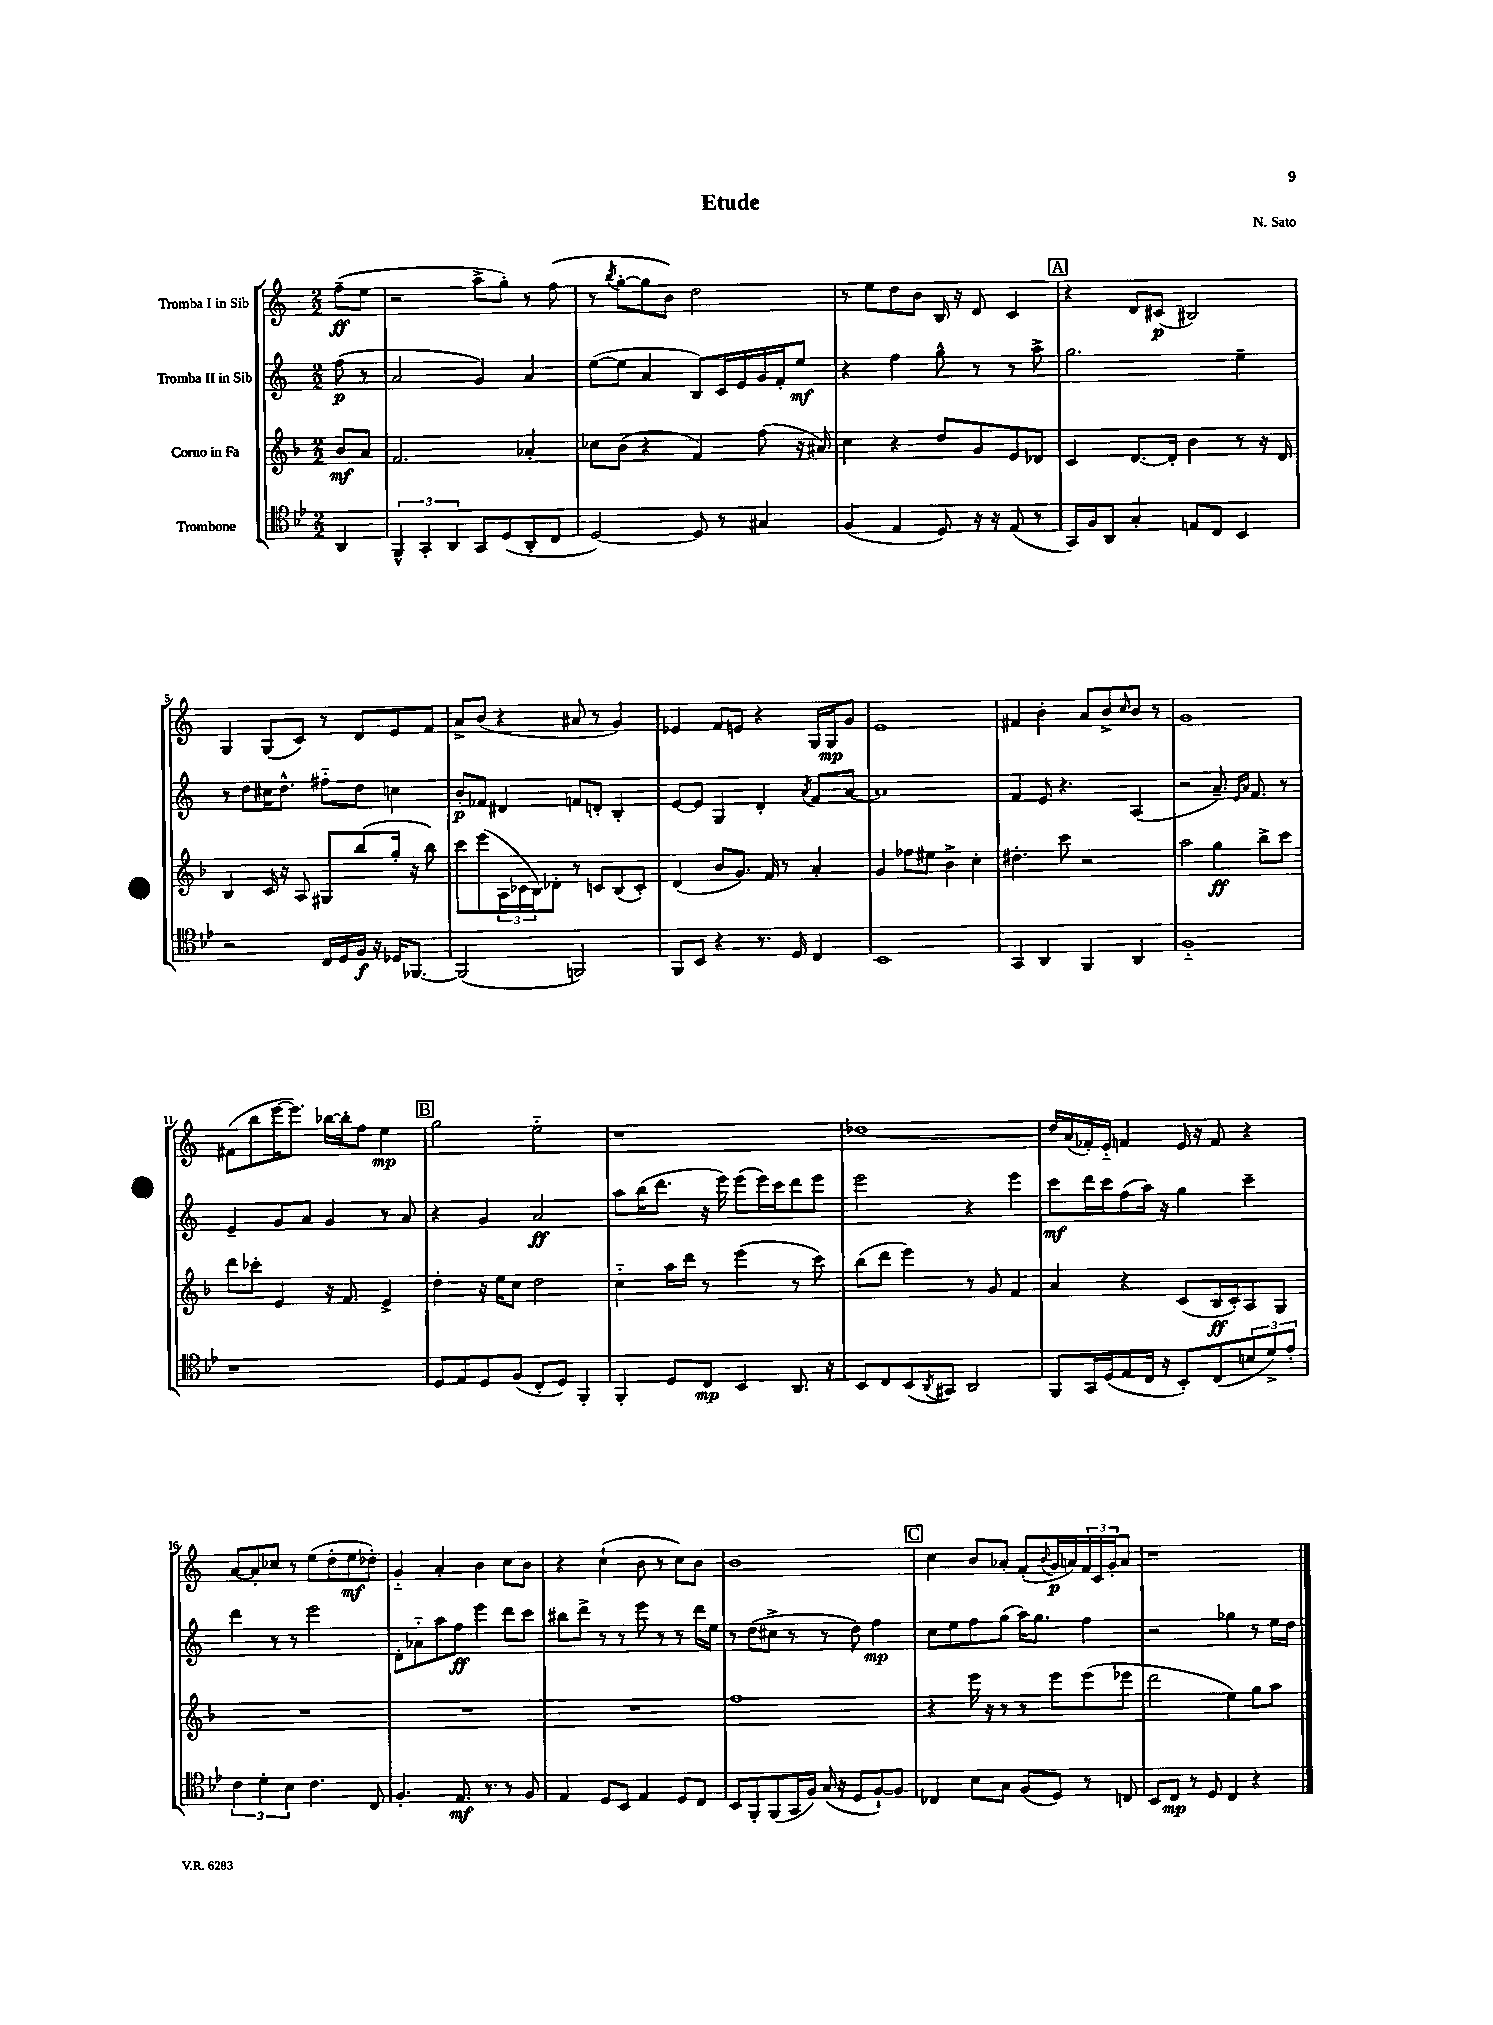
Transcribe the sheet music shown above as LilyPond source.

\header { title = "Etude" composer = "N. Sato" }
<<
\new StaffGroup <<
\new Staff = "s0" \with { instrumentName = "Tromba I in Sib" } {
    \clef treble \key c \major \numericTimeSignature \time 2/2 \partial 4
    f''8--\ff( e''8 |
    r2 a''8-> g''8-.) r8 f''8( |
    r8 \acciaccatura { b''8 } g''8~-. g''8 b'8) d''2 |
    r8 e''8 d''8 b'8 b16 r16 d'8 c'4 |
    \mark \markup { \box "A" } r4 d'8 cis'8\p( bis2) |
    g4 g8( c'8) r8 d'8 e'8 f'8 |
    a'8-> b'8( r4 ais'8 r8 g'4) |
    ees'4 f'8 e'8 r4 g16 g16\mp g'8 |
    e'1 |
    fis'4 b'4-. a'8 b'8-> \grace { c''16 } b'8 r8 |
    g'1 |
    fis'8( b''8 e'''16~ e'''8.) bes''16~ bes''16-. f''8 e''4\mp |
    \mark \markup { \box "B" } g''2 e''2-_ |
    r1 |
    des''1~ |
    des''16 a'16( fes'16-.) e'16-_ f'4 e'16 r16 f'8 r4 |
    a'8~ a'8-. ces''8 r8 e''8( d''8-. e''8\mf des''8-.) |
    g'4-_ a'4-. b'4 c''8 b'8 |
    r4 c''4-!( b'8 r8 c''8) b'8 |
    b'1 |
    \mark \markup { \box "C" } c''4 b'8 aes'8-. f'8-.( \appoggiatura { b'8 } g'16\p a'16) \tuplet 3/2 { f'16 c'16 g'16-. } a'8 |
    r1 \bar "|." |
}
\new Staff = "s1" \with { instrumentName = "Tromba II in Sib" } {
    \clef treble \key c \major \numericTimeSignature \time 2/2 \partial 4
    f''8\p( r8 |
    a'2 g'4) a'4 |
    e''8~( e''8 a'4 b8) c'16 e'16 g'16 f'16-. e''8\mf |
    r4 f''4 g''8-^ r8 r8 a''8-> |
    \mark \markup { \box "A" } g''2. e''4-- |
    r8 d''8 cis''16 d''8.-^ fis''8-_ d''8 c''4 |
    b'8-.\p fes'8 dis'4 f'8 d'8-. b4-. |
    e'8~ e'8 g4 d'4-. \acciaccatura { a'8 } f'8 a'8~ |
    a'1 |
    f'4 e'8 r4. a4( |
    r2 a'8.--) \grace { e'16 a'16 } f'8. r8 |
    e'4-- g'8 a'8 g'4 r8 a'8 |
    \mark \markup { \box "B" } r4 g'4 a'2\ff |
    a''8 b''16( d'''8. r16 e'''16) e'''8( e'''16) c'''16 d'''8 e'''8 |
    e'''2 r4 e'''4 |
    c'''8\mf d'''16 c'''16 f''8( a''16) r16 g''4 c'''4-- |
    d'''4 r8 r8 e'''2 |
    d'8-. aes'8-_ a''8 f''8\ff e'''4 d'''8 c'''8 |
    bis''8 d'''8-> r8 r8 e'''8 r8 r8 d'''16 e''16 |
    r8 d''8( cis''8-> r8 r8 d''8) f''4\mp |
    \mark \markup { \box "C" } c''8 e''8 f''8 g''8( a''16) g''8. f''4 |
    r2 ges''4 r8 e''16 d''16 \bar "|." |
}
\new Staff = "s2" \with { instrumentName = "Corno in Fa" } {
    \clef treble \key f \major \numericTimeSignature \time 2/2 \partial 4
    bes'8\mf a'8 |
    f'2. aes'4-. |
    ces''8 bes'8( r4 f'4) f''8( r16 ais'16) |
    c''4 r4 d''8 g'8 e'8 des'8 |
    \mark \markup { \box "A" } c'4 d'8.~ d'16-. bes'4 r8 r16 d'16 |
    bes4 c'16 r16 a8 gis8 bes''8( g''16-. r16 bes''8) |
    c'''8 e'''8( \tuplet 3/2 { a16 ces'16 bes16) } des'8-. r8 c'8 bes8( c'8-.) |
    d'4( bes'8 g'8.) f'16 r8 a'4-. |
    g'4 fes''8 eis''8 bes'4-> c''4-. |
    dis''4.-. c'''8 r2 |
    a''2 g''4\ff bes''8-> c'''8 |
    d'''8 ces'''8-. e'4 r16 f'8. e'4-> |
    \mark \markup { \box "B" } d''4-. r16 e''16 c''8 d''2 |
    c''4-_ a''16 d'''16 r8 e'''4( r8 c'''8) |
    bes''8( d'''8 e'''4) r8 g'8 f'4 |
    a'4 r4 c'8( bes16\ff c'16-.) a8 g8 |
    R1 |
    R1 |
    R1 |
    f''1 |
    \mark \markup { \box "C" } r4 e'''16 r16 r8 r8 e'''8 e'''8( ees'''8 |
    d'''2 e''4) g''8 a''8 \bar "|." |
}
\new Staff = "s3" \with { instrumentName = "Trombone" } {
    \clef tenor \key bes \major \numericTimeSignature \time 2/2 \partial 4
    a,4 |
    \tuplet 3/2 { f,4-^ g,4-. a,4 } g,8 d8( a,8-. c8 |
    d2~) d8 r8 gis4 |
    f4( ees4 d8) r16 r16 ees8( r8 |
    \mark \markup { \box "A" } g,16) f16 a,8 g4-. e8 c8 bes,4 |
    r2 c16 d16 f16\f r16 des16 fes,8.~ |
    fes,2( f,2) |
    f,8 bes,8 r4 r8. d16 c4 |
    bes,1 |
    g,4 a,4 f,4 a,4 |
    f1-_ |
    r1 |
    \mark \markup { \box "B" } d8 ees8 d8 f8( c8-. d8) f,4-. |
    f,4-. d8 c8\mp bes,4 a,8. r16 |
    bes,8 c8 bes,8( \acciaccatura { a,8 } gis,8) a,2 |
    f,8 g,16 d16( ees8 c16 r16 bes,8-.) c8( \tuplet 3/2 { b8 d'8->) ees'8-. } |
    \tuplet 3/2 { c'4 d'4-. bes4 } c'4. c8 |
    f4.-. ees8.\mf r8. r8 f8 |
    ees4 d8 bes,8 ees4 d8 c8 |
    bes,8 f,8-. f,8( g,16 f16) g16( r16 d8 f8~-!) f8 |
    \mark \markup { \box "C" } ces4 bes8 g8 f8( d8) r8 c8 |
    bes,8 c8\mp r8 d8 c4 r4 \bar "|." |
}
>>
>>
